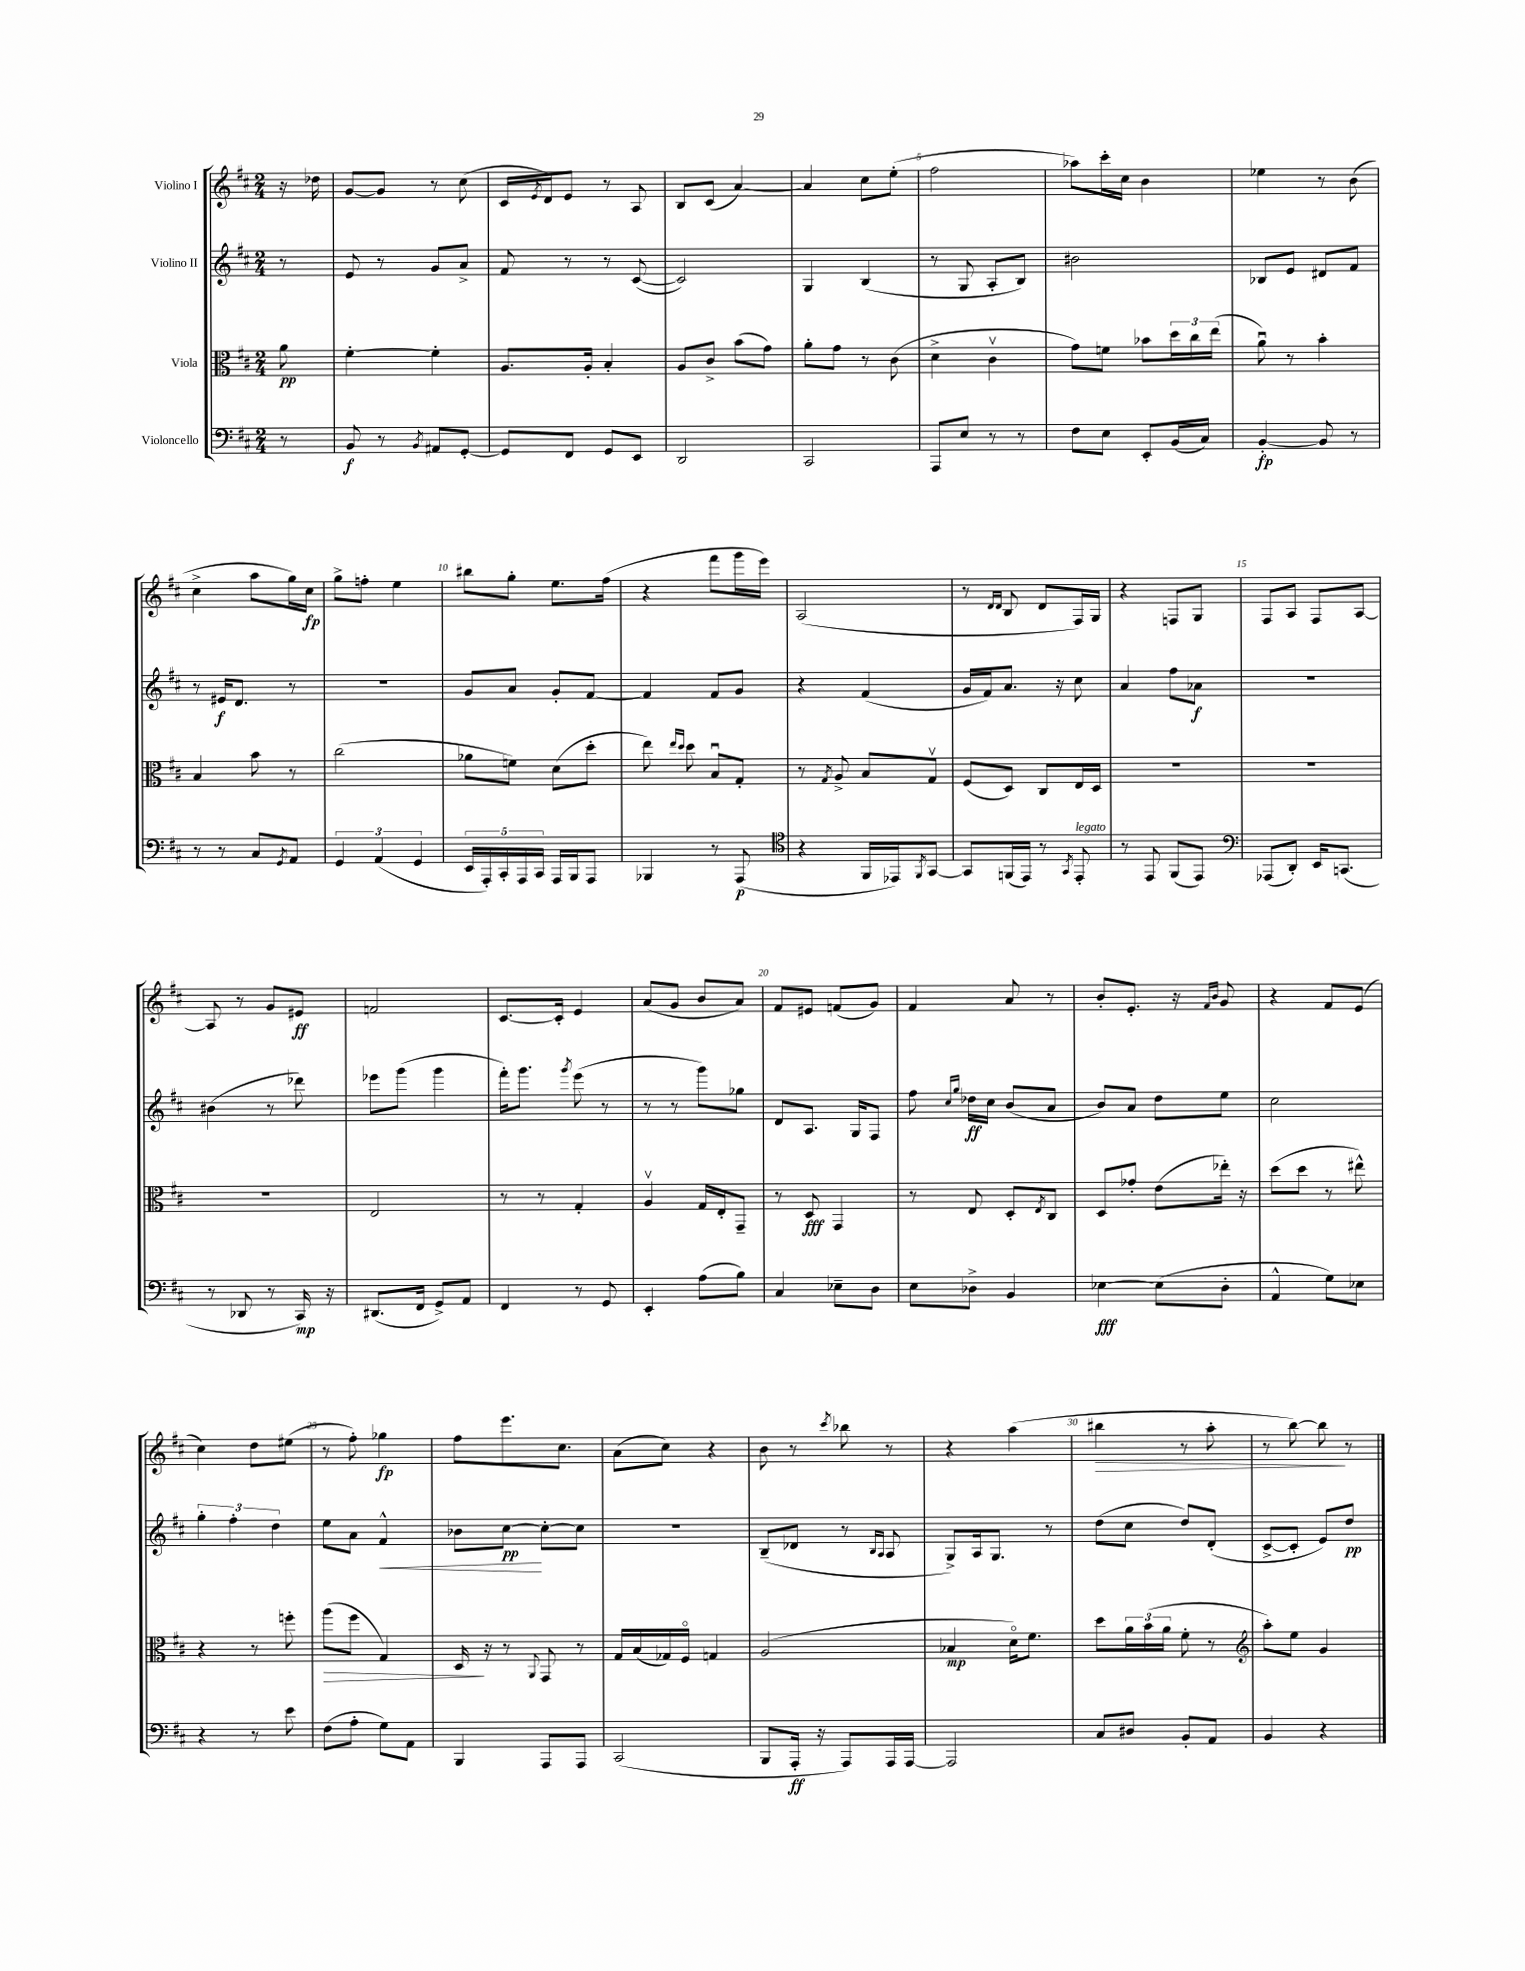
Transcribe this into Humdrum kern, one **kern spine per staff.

**kern	**dynam	**kern	**dynam	**kern	**dynam	**kern	**dynam
*part4	*part4	*part3	*part3	*part2	*part2	*part1	*part1
*staff4	*staff4	*staff3	*staff3	*staff2	*staff2	*staff1	*staff1
*I"Violoncello	*	*I"Viola	*	*I"Violino II	*	*I"Violino I	*
*clefF4	*	*clefC3	*	*clefG2	*	*clefG2	*
*k[f#c#]	*	*k[f#c#]	*	*k[f#c#]	*	*k[f#c#]	*
*M2/4	*	*M2/4	*	*M2/4	*	*M2/4	*
=	=	=	=	=	=	=	=
8r	.	8a\	pp	8r	.	16r	.
.	.	.	.	.	.	16dd-X\	.
=1	=1	=1	=1	=1	=1	=1	=1
8BB/	f	[4f#'\	.	8e/	.	[8g/L	.
8r	.	.	.	8r	.	8g/J]	.
8qBB/	.	.	.	.	.	.	.
8AA#X/L	.	4f#'\]	.	8g/L	.	8r	.
[8GG'/J	.	.	.	8a^/J	.	(8cc#\	.
=2	=2	=2	=2	=2	=2	=2	=2
8GG/L]	.	8.A/L	.	8f#/	.	16c#/LL	.
.	.	.	.	.	.	8qe/	.
.	.	.	.	.	.	16d/J)	.
8FF#/J	.	.	.	8r	.	8e/J	.
.	.	16A'/Jk	.	.	.	.	.
8GG/L	.	4B'/	.	8r	.	8r	.
8EE/J	.	.	.	([8c#/	.	8A/	.
=3	=3	=3	=3	=3	=3	=3	=3
2DD/	.	8A/L	.	2c#/])	.	8B/L	.
.	.	8c#^/J	.	.	.	(8c#/J	.
.	.	(8b\L	.	.	.	[4a/)	.
.	.	8g\J)	.	.	.	.	.
=4	=4	=4	=4	=4	=4	=4	=4
2CC#/	.	8a'\L	.	4G/	.	4a/]	.
.	.	8g\J	.	.	.	.	.
.	.	8r	.	(4B/	.	8cc#\L	.
.	.	(8c#\	.	.	.	(8ee'\J	.
=5	=5	=5	=5	=5	=5	=5	=5
8AAA/L	.	4d^\	.	8r	.	2ff#\	.
8E/J	.	.	.	8G/	.	.	.
8r	.	4c#v\	.	8A'/L	.	.	.
8r	.	.	.	8B/J)	.	.	.
=6	=6	=6	=6	=6	=6	=6	=6
8F#\L	.	8g\L)	.	2b#X\	.	8aa-X\L)	.
8E\J	.	8fn\J	.	.	.	16ccc#'\L	.
.	.	.	.	.	.	16cc#\JJ	.
8EE'/L	.	8b-X\L	.	.	.	4b\	.
(16BB/L	.	24dd\L	.	.	.	.	.
.	.	24cc#\	.	.	.	.	.
16C#/JJ)	.	.	.	.	.	.	.
.	.	(24ee\JJ	.	.	.	.	.
=7	=7	=7	=7	=7	=7	=7	=7
[4BB'/	fp	8au\)	.	8B-X/L	.	4ee-X\	.
.	.	8r	.	8e/J	.	.	.
8BB/]	.	4b'\	.	8d#X/L	.	8r	.
8r	.	.	.	8f#/J	.	(8b\	.
!!LO:LB:g=z
=8	=8	=8	=8	=8	=8	=8	=8
8r	.	4B/	.	8r	.	4cc#^\	.
8r	.	.	.	16e#X/KL	f	.	.
.	.	.	.	8.d/J	.	.	.
8C#/L	.	8b\	.	.	.	8aa\L	.
8qGG/	.	.	.	.	.	.	.
8AA/J	.	8r	.	8r	.	16gg\L)	.
.	.	.	.	.	.	16cc#\JJ	fp
=9	=9	=9	=9	=9	=9	=9	=9
6GG/	.	(2cc#\	.	2r	.	8gg^\L	.
.	.	.	.	.	.	8ffn'\J	.
(6AA/	.	.	.	.	.	.	.
.	.	.	.	.	.	4ee\	.
6GG/	.	.	.	.	.	.	.
=10	=10	=10	=10	=10	=10	=10	=10
20EE/LL	.	8a-X\L	.	8g/L	.	8bb#X\L	.
20AAA'/)	.	.	.	.	.	.	.
20CC#'/	.	.	.	.	.	.	.
.	.	8fn\J)	.	8a/J	.	8gg'\J	.
20AAA/	.	.	.	.	.	.	.
20CC#/JJ	.	.	.	.	.	.	.
16AAA/LL	.	(8d\L	.	8g'/L	.	8.ee\L	.
16BBB/J	.	.	.	.	.	.	.
8AAA/J	.	8dd'\J	.	[8f#/J	.	.	.
.	.	.	.	.	.	(16ff#\Jk	.
=11	=11	=11	=11	=11	=11	=11	=11
4BBB-X/	.	8ee\)	.	4f#/]	.	4r	.
.	.	16qqee/LL	.	.	.	.	.
.	.	16qqdd/JJ	.	.	.	.	.
.	.	8dd\	.	.	.	.	.
8r	.	8Bu/L	.	8f#/L	.	8fff#\L	.
(8AAA/	p	8G'/J	.	8g/J	.	16ggg\L	.
.	.	.	.	.	.	16eee\JJ)	.
=12	=12	=12	=12	=12	=12	=12	=12
*clefC4	*	*	*	*	*	*	*
4r	.	8r	.	4r	.	(2A/	.
.	.	8qG/	.	.	.	.	.
.	.	8A^/	.	.	.	.	.
16FF#/LL	.	8B/L	.	(4f#/	.	.	.
16EE-X/J)	.	.	.	.	.	.	.
8qFF#/	.	.	.	.	.	.	.
[8GG/J	.	8Gv/J	.	.	.	.	.
=13	=13	=13	=13	=13	=13	=13	=13
8GG/L]	.	(8F#/L	.	16g/LL	.	8r	.
.	.	.	.	16f#/J)	.	.	.
.	.	.	.	.	.	16qqd/LL	.
.	.	.	.	.	.	16qqd/JJ	.
(16FFn/L	.	8D/J)	.	8.a/J	.	8B/	.
16EE/JJ)	.	.	.	.	.	.	.
8r	.	8C#/L	.	.	.	8d/L	.
.	.	.	.	16r	.	.	.
8qGG/	.	.	.	.	.	.	.
!LO:TX:a:i:t=legato	!	!	!	!	!	!	!
8EE'/	.	16E/L	.	8cc#\	.	16F#/L)	.
.	.	16D/JJ	.	.	.	16G/JJ	.
=14	=14	=14	=14	=14	=14	=14	=14
8r	.	2r	.	4a/	.	4r	.
8EE/	.	.	.	.	.	.	.
(8FF#/L	.	.	.	8ff#\L	.	8Fn/L	.
8EE/J)	.	.	.	8a-X\J	f	8G/J	.
=15	=15	=15	=15	=15	=15	=15	=15
*clefF4	*	*	*	*	*	*	*
(8AAA-X/L	.	2r	.	2r	.	8F#/L	.
8DD'/J)	.	.	.	.	.	8A/J	.
16EE/KL	.	.	.	.	.	8F#/L	.
(8.CCn/J	.	.	.	.	.	.	.
.	.	.	.	.	.	[8A/J	.
!!LO:LB:g=z
=16	=16	=16	=16	=16	=16	=16	=16
8r	.	2r	.	(4b#X\	.	8A/]	.
8DD-X/	.	.	.	.	.	8r	.
8r	.	.	.	8r	.	8g/L	.
16CC#/)	mp	.	.	8ddd-X\)	.	8e#X/J	ff
16r	.	.	.	.	.	.	.
=17	=17	=17	=17	=17	=17	=17	=17
(8.DD#X/L	.	2E/	.	8eee-X\L	.	2fn/	.
.	.	.	.	(8ggg\J	.	.	.
16FF#/Jk	.	.	.	.	.	.	.
8GG^/L)	.	.	.	4ggg\	.	.	.
8AA/J	.	.	.	.	.	.	.
=18	=18	=18	=18	=18	=18	=18	=18
4FF#/	.	8r	.	16fff#'\KL)	.	[8.c#/L	.
.	.	.	.	8.ggg\J	.	.	.
.	.	8r	.	.	.	.	.
.	.	.	.	.	.	16c#'/Jk]	.
.	.	.	.	8qggg/	.	.	.
8r	.	4G'/	.	(8eee\	.	4e/	.
8GG/	.	.	.	8r	.	.	.
=19	=19	=19	=19	=19	=19	=19	=19
4EE'/	.	4Av/	.	8r	.	(8a/L	.
.	.	.	.	8r	.	8g/J	.
(8A\L	.	16G/LL	.	8ggg\L)	.	8b/L	.
.	.	16E'/J	.	.	.	.	.
8B\J)	.	8GG~/J	.	8gg-X\J	.	8a/J)	.
=20	=20	=20	=20	=20	=20	=20	=20
4C#/	.	8r	.	8d/L	.	8f#/L	.
.	.	8D/	fff	8.A/J	.	8e#X/J	.
8E-X~\L	.	4GG/	.	.	.	(8fn/L	.
.	.	.	.	16G/KL	.	.	.
8D\J	.	.	.	8F#/J	.	8g/J)	.
=21	=21	=21	=21	=21	=21	=21	=21
8E\L	.	8r	.	8ff#\	.	4f#/	.
.	.	.	.	16qqcc#/LL	.	.	.
.	.	.	.	16qqgg/JJ	.	.	.
8D-X^\J	.	8E/	.	16dd-X\LL	ff	.	.
.	.	.	.	16cc#\JJ	.	.	.
4BB/	.	8D'/L	.	(8b/L	.	8a/	.
.	.	8qE/	.	.	.	.	.
.	.	8C#/J	.	8a/J	.	8r	.
=22	=22	=22	=22	=22	=22	=22	=22
[4E-X\	fff	8D/L	.	8b/L)	.	8b'/L	.
.	.	8g-X'/J	.	8a/J	.	8.e'/J	.
(8E-\L]	.	(8e\L	.	8dd\L	.	.	.
.	.	.	.	.	.	16r	.
.	.	.	.	.	.	16qqf#/LL	.
.	.	.	.	.	.	16qqb/JJ	.
8D'\J	.	16ee-X'\Jk)	.	8ee\J	.	8g/	.
.	.	16r	.	.	.	.	.
=23	=23	=23	=23	=23	=23	=23	=23
4AA^^/	.	(8dd\L	.	2cc#\	.	4r	.
.	.	8dd\J	.	.	.	.	.
8G\L)	.	8r	.	.	.	8f#/L	.
8E-X\J	.	8ee#X^^\)	.	.	.	(8e/J	.
!!LO:LB:g=z
=24	=24	=24	=24	=24	=24	=24	=24
4r	.	4r	.	6gg'\	.	4cc#\)	.
.	.	.	.	6ff#'\	.	.	.
8r	.	8r	.	.	.	8dd\L	.
.	.	.	.	6dd\	.	.	.
8e\	.	8ffn'\	.	.	.	(8ee#X\J	.
=25	=25	=25	=25	=25	=25	=25	=25
!	!	!	!LO:HP:b	!	!	!	!
(8F#\L	.	(8aa\L	>	8ee\L	.	8r	.
8A'\J	.	8ff#\J	.	8a\J	.	8ff#'\)	.
!	!	!	!	!	!LO:HP:b	!	!
8G\L)	.	4G/)	.	4f#^^/	<	4gg-X\	fp
8AA\J	.	.	.	.	.	.	.
=26	=26	=26	=26	=26	=26	=26	=26
4BBB/	.	16D/	.	8b-X\L	.	8ff#\L	.
.	.	16r	]	.	.	.	.
.	.	8r	.	[8cc#\J	pp	8.eee\	.
.	.	8qqAA/	.	.	.	.	.
8AAA/L	.	8GG/	.	8cc#'\L_	[	.	.
.	.	.	.	.	.	8.cc#\J	.
8AAA/J	.	8r	.	8cc#\J]	.	.	.
=27	=27	=27	=27	=27	=27	=27	=27
(2CC#/	.	16G/LL	.	2r	.	(8a\L	.
.	.	(16B/	.	.	.	.	.
.	.	16G-X/)	.	.	.	8cc#\J)	.
.	.	16F#/JJ	.	.	.	.	.
.	.	4Gn/	.	.	.	4r	.
=28	=28	=28	=28	=28	=28	=28	=28
8BBB/L	.	(2A/	.	(8B~/L	.	8b\	.
16AAA'/Jk	ff	.	.	8d-X/J	.	8r	.
16r	.	.	.	.	.	.	.
.	.	.	.	.	.	8qccc#/	.
8AAA/L)	.	.	.	8r	.	8bb-X\	.
.	.	.	.	16qqB/LL	.	.	.
.	.	.	.	16qqA/JJ	.	.	.
16AAA/L	.	.	.	8A/	.	8r	.
[16AAA/JJ	.	.	.	.	.	.	.
=29	=29	=29	=29	=29	=29	=29	=29
2AAA/]	.	4B-X/	mp	8G^/L)	.	4r	.
.	.	.	.	16A/k	.	.	.
.	.	.	.	8.G/J	.	.	.
.	.	16d\KL)	.	.	.	(4aa\	.
.	.	8.f#\J	.	.	.	.	.
.	.	.	.	8r	.	.	.
=30	=30	=30	=30	=30	=30	=30	=30
!	!	!	!	!	!	!	!LO:HP:b
8C#/L	.	8dd\L	.	(8dd\L	.	4bb#X\	>
8D#X/J	.	24a\L	.	8cc#\J	.	.	.
.	.	(24b\	.	.	.	.	.
.	.	24a\JJ	.	.	.	.	.
8BB'/L	.	8f#'\	.	8dd/L)	.	8r	.
8AA/J	.	8r	.	(8d'/J	.	8aa'\	.
=31	=31	=31	=31	=31	=31	=31	=31
*	*	*clefG2	*	*	*	*	*
4BB/	.	8aa'\L)	.	[8c#^/L	.	8r	.
.	.	8ee\J	.	8c#'/J]	.	[8bb\)	.
4r	.	4g/	.	8e/L)	.	8bb\]	.
.	.	.	.	8dd/J	pp	8r	]
==	==	==	==	==	==	==	==
*-	*-	*-	*-	*-	*-	*-	*-
